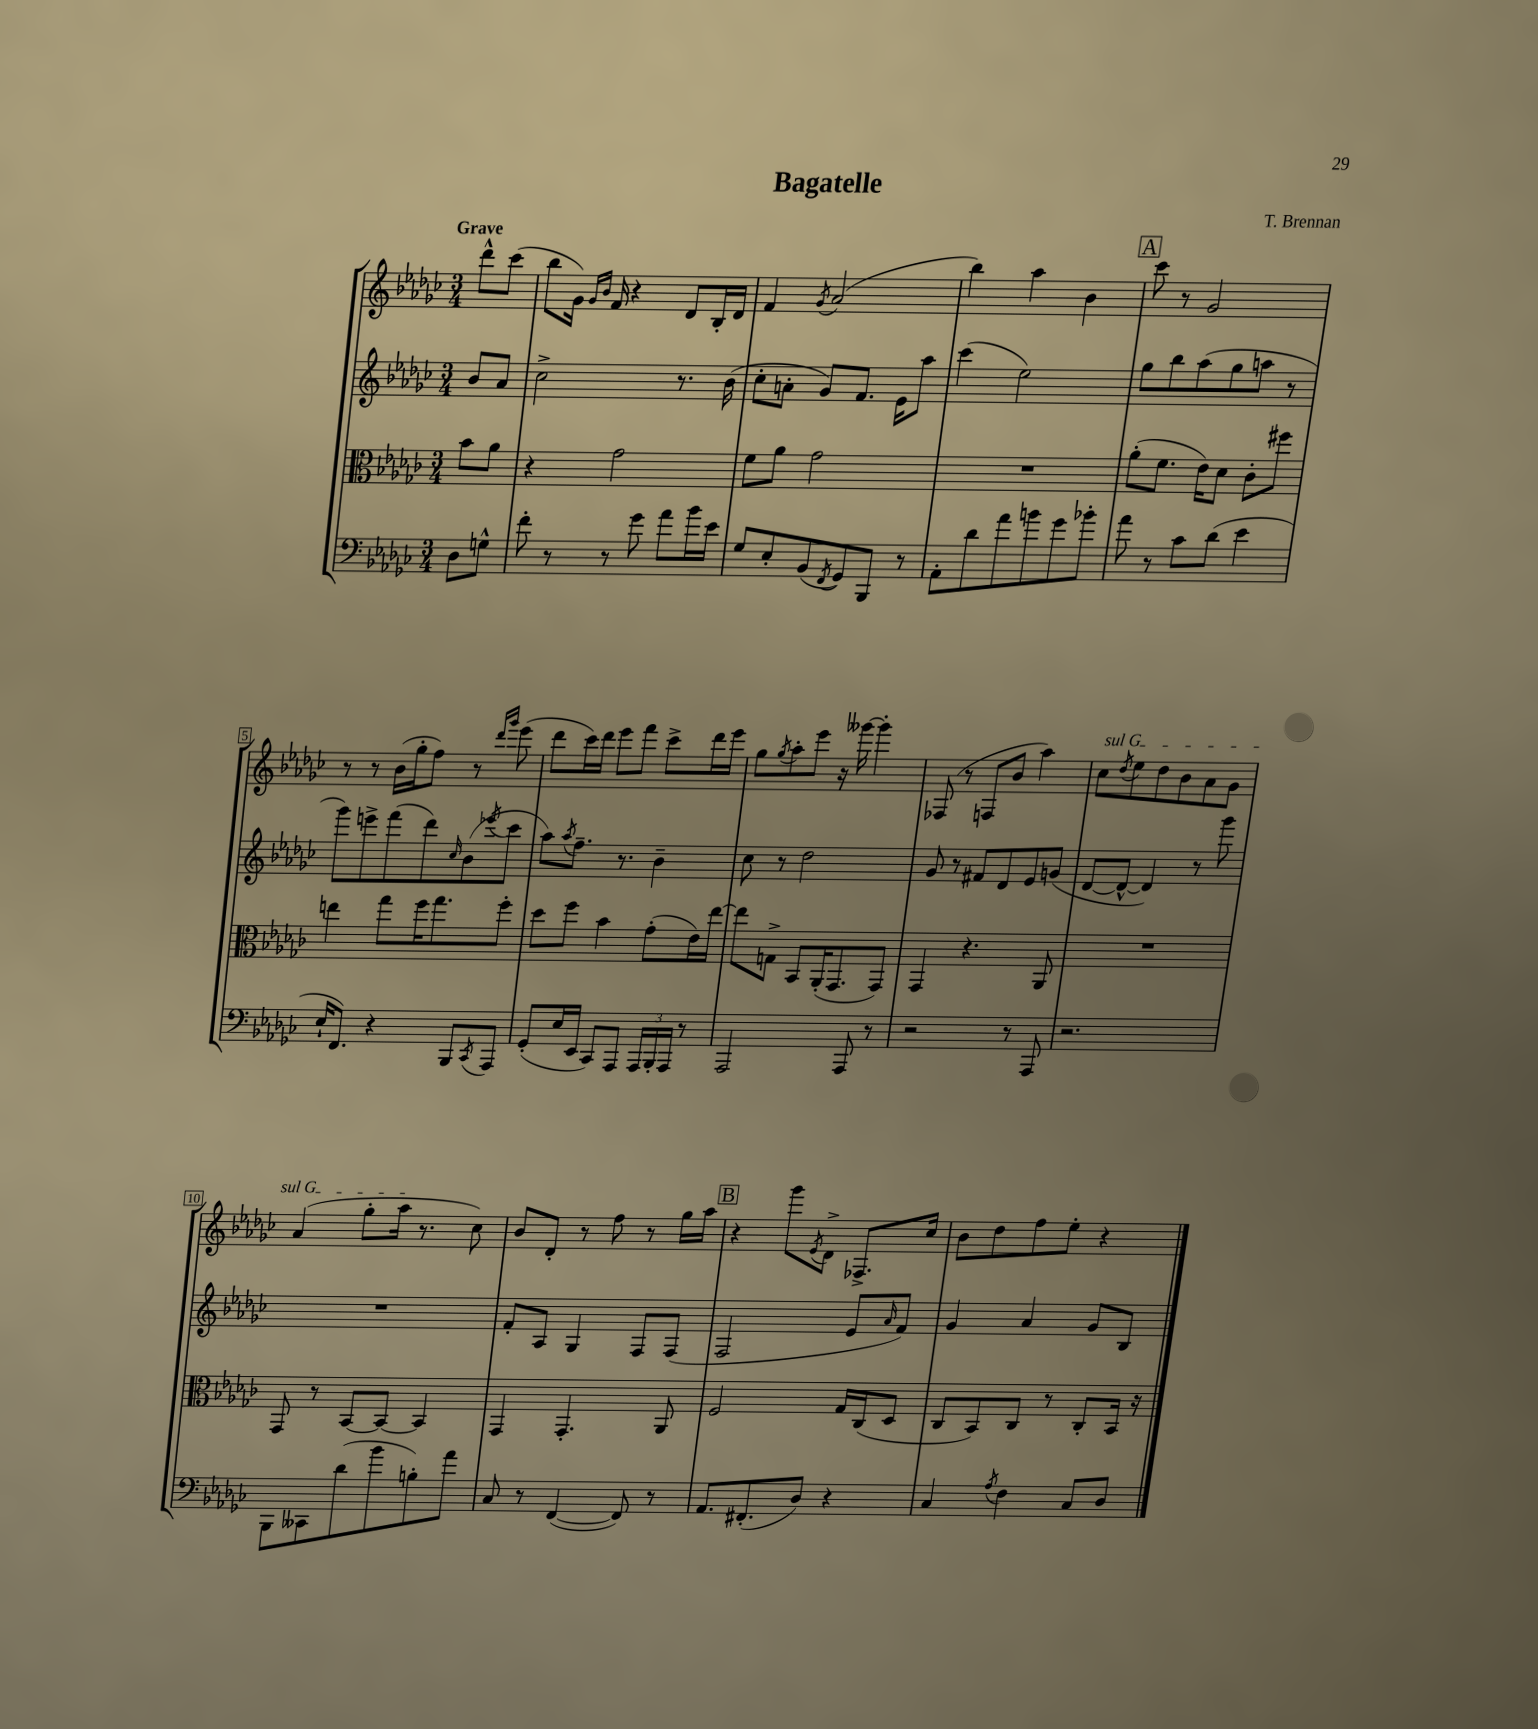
\header { title = "Bagatelle" composer = "T. Brennan" }
<<
\new StaffGroup <<
\new Staff = "s0" {
    \clef treble \key ges \major \numericTimeSignature \time 3/4 \partial 4 \tempo "Grave"
    des'''8-^ ces'''8( |
    bes''8 ges'16) \grace { ges'16 bes'16 } f'16 r4 des'8 bes16-. des'16 |
    f'4 \acciaccatura { ges'8 } aes'2( |
    bes''4) aes''4 bes'4 |
    \mark \markup { \box "A" } ces'''8 r8 ges'2 |
    r8 r8 bes'16( ges''16-. f''8) r8 \grace { des'''16 ges'''16 } ees'''8( |
    des'''8 ces'''16) des'''16 ees'''8 f'''8 ces'''8-> des'''16 ees'''16 |
    ges''8 \acciaccatura { ges''8 } aes''8-. ees'''8 r16 geses'''16~ geses'''4-. |
    fes8( r8 f8 bes'8 aes''4) |
    \once \override TextSpanner.bound-details.left.text = \markup { \italic "sul G" } ces''8\startTextSpan \acciaccatura { des''8 } ees''8 des''8 bes'8 aes'8 ges'8 |
    aes'4( ges''8-. aes''16\stopTextSpan r8. ces''8) |
    bes'8 des'8-. r8 f''8 r8 ges''16 aes''16 |
    \mark \markup { \box "B" } r4 ges'''8 \acciaccatura { ees'8 } des'8-> fes8.-> ces''16 |
    bes'8 des''8 f''8 ees''8-. r4 \bar "|." |
}
\new Staff = "s1" {
    \clef treble \key ges \major \numericTimeSignature \time 3/4 \partial 4
    bes'8 aes'8 |
    ces''2-> r8. bes'16( |
    ces''8-. a'8-. ges'8) f'8. ees'16 aes''8 |
    ces'''4( ees''2) |
    \mark \markup { \box "A" } ges''8 bes''8 aes''8( ges''8 a''8 r8 |
    ges'''8) e'''8-> f'''8( des'''8) \grace { ces''16 } bes'8( \acciaccatura { ees'''8 } ces'''8 |
    aes''8) \acciaccatura { aes''8 } f''8.-- r8. bes'4-- |
    ces''8 r8 des''2 |
    ges'8 r8 fis'8 des'8 ees'8 g'8( |
    des'8~ des'8~-^ des'4) r8 ges'''8 |
    R2. |
    f'8-. aes8 ges4 f8 f8( |
    \mark \markup { \box "B" } f2 ees'8 \grace { aes'16 } f'8) |
    ges'4 aes'4 ges'8 bes8 \bar "|." |
}
\new Staff = "s2" {
    \clef alto \key ges \major \numericTimeSignature \time 3/4 \partial 4
    bes'8 aes'8 |
    r4 ges'2 |
    f'8 aes'8 ges'2 |
    R2. |
    \mark \markup { \box "A" } aes'8-.( f'8. ees'16) des'8 ces'8-. fis''8 |
    e''4 ges''8 f''16 ges''8. f''8-. |
    des''8 f''8 bes'4 ges'8-.( ees'16) ees''16~ |
    ees''8 g8-> bes,8 aes,16-.( ges,8. ges,8) |
    ges,4 r4. aes,8 |
    R2. |
    ges,8 r8 bes,8~ bes,8~ bes,4 |
    ges,4 ges,4.-. aes,8 |
    \mark \markup { \box "B" } f2 ges16 ces16( des8 |
    ces8 bes,8) ces8 r8 ces8-. bes,16 r16 \bar "|." |
}
\new Staff = "s3" {
    \clef bass \key ges \major \numericTimeSignature \time 3/4 \partial 4
    des8 g8-^ |
    f'8-. r8 r8 ges'8 aes'8 bes'16 ees'16 |
    ges8 ees8-. bes,8( \acciaccatura { f,8 } ges,8) bes,,8 r8 |
    aes,8-. des'8 aes'8 b'8 ges'8 bes'8-. |
    \mark \markup { \box "A" } aes'8 r8 ces'8 des'8( ees'4 |
    ees16-! f,8.) r4 bes,,8 \acciaccatura { ces,8 } aes,,8 |
    ges,8-.( ees16 ees,16 ces,8) aes,,8 \tuplet 3/2 { aes,,16 bes,,16-. aes,,16 } r8 |
    aes,,2 aes,,8 r8 |
    r2 r8 aes,,8 |
    r2. |
    bes,,8 ceses,8 des'8( bes'8 b8-.) aes'8 |
    ces8 r8 f,4~( f,8) r8 |
    \mark \markup { \box "B" } aes,8. fis,8.-.( des8) r4 |
    ces4 \acciaccatura { aes8 } f4 ces8 des8 \bar "|." |
}
>>
>>
\layout { \context { \Score \override BarNumber.stencil = #(make-stencil-boxer 0.1 0.3 ly:text-interface::print) } }
